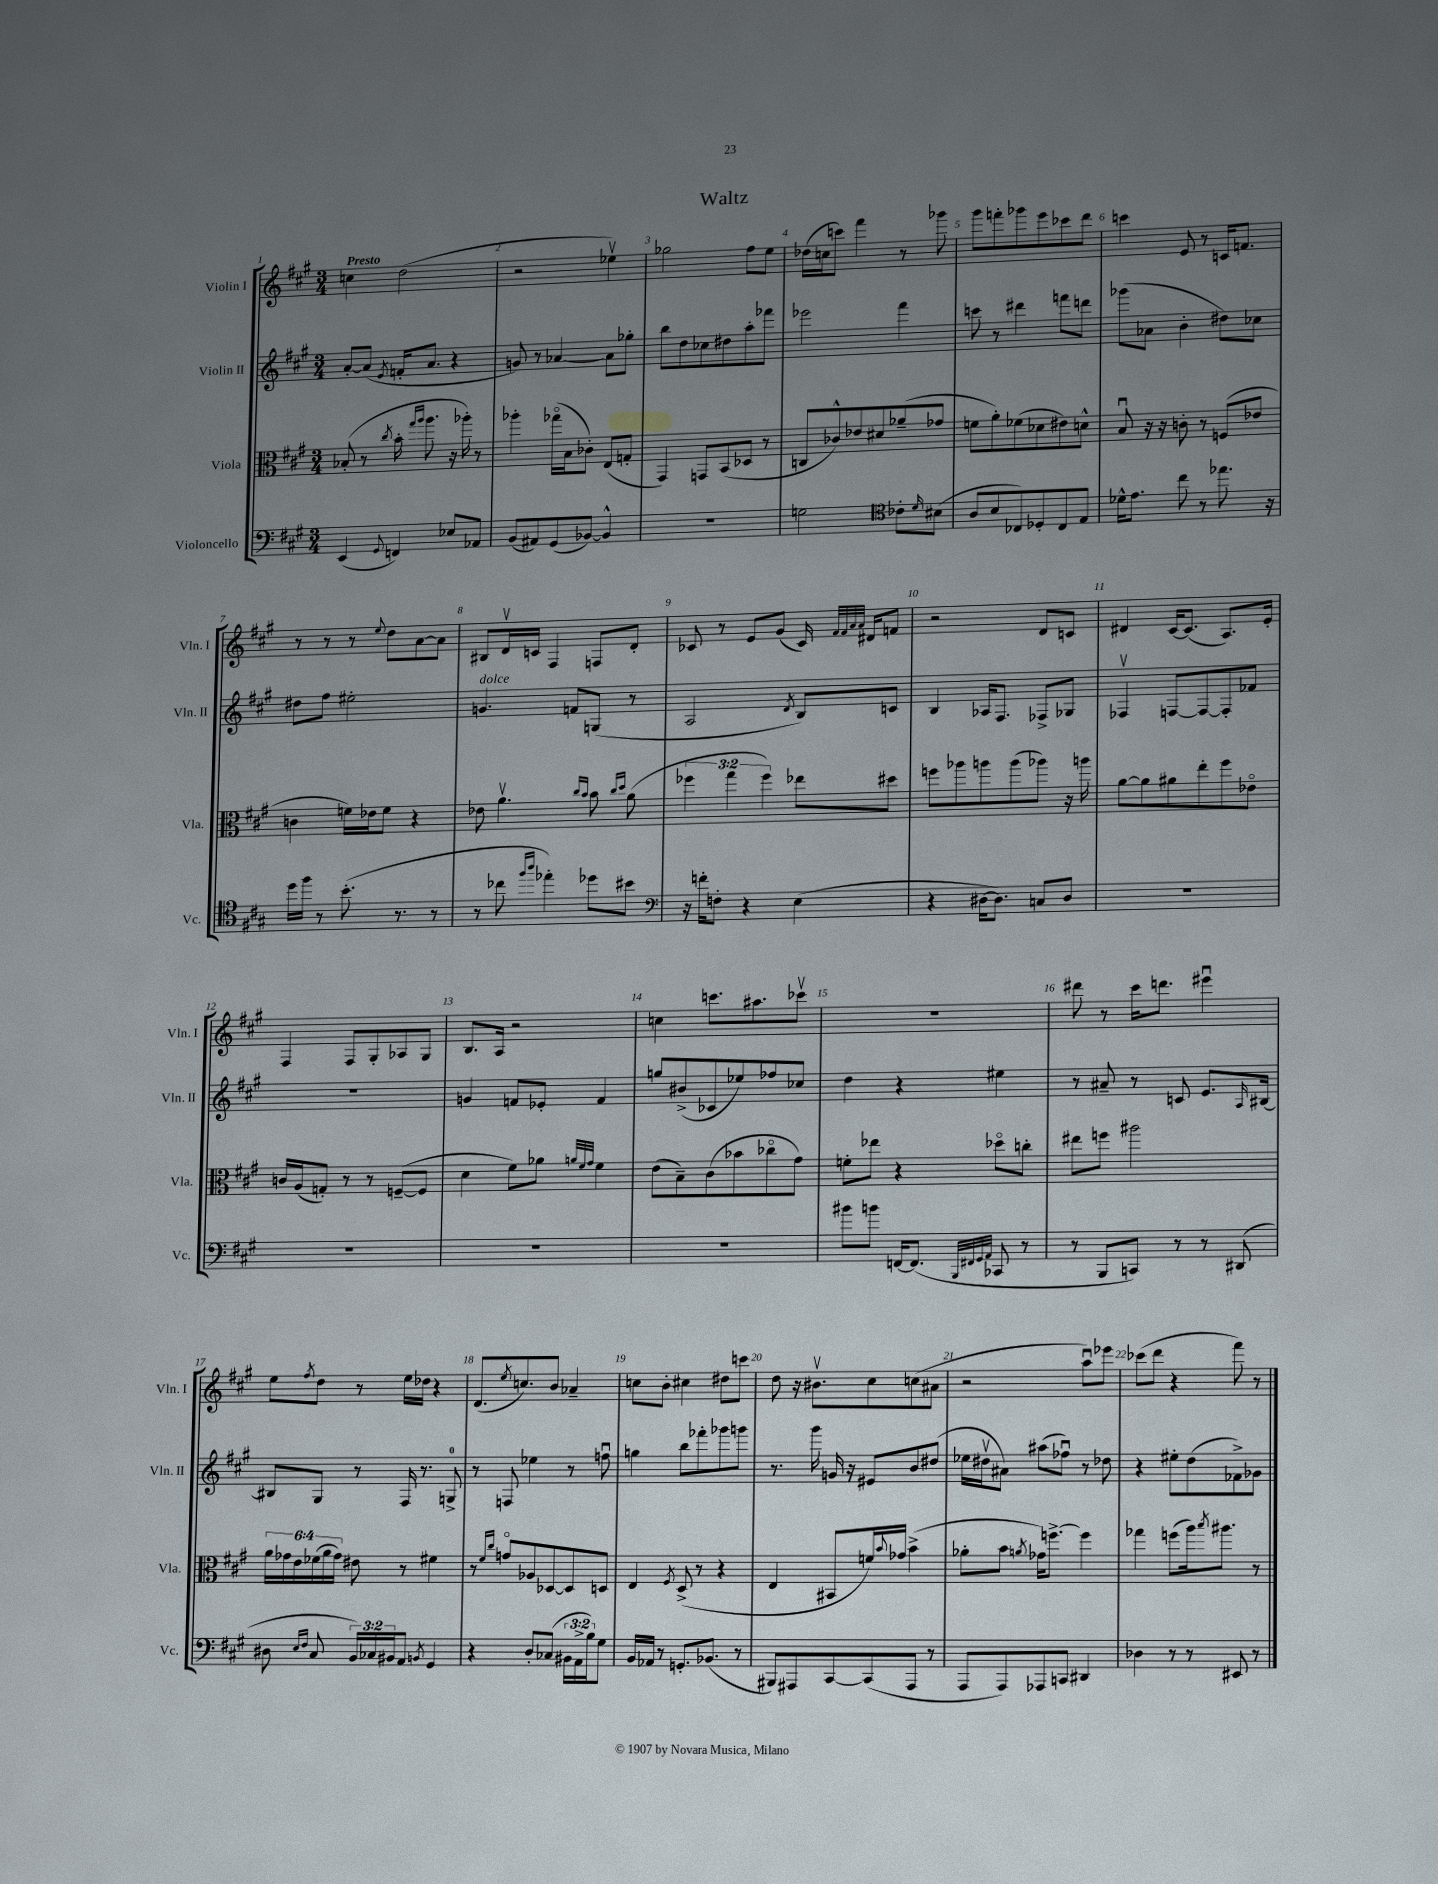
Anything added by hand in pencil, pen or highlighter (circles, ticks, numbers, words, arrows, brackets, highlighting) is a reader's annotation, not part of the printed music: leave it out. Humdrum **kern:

**kern	**kern	**kern	**kern
*staff4	*staff3	*staff2	*staff1
*clefF4	*clefC3	*clefG2	*clefG2
*k[f#c#g#]	*k[f#c#g#]	*k[f#c#g#]	*k[f#c#g#]
*M3/4	*M3/4	*M3/4	*M3/4
(4EE	(8B-'	[8a'	4cc
.	8r	(8a]	.
8qqGG#	8qcc#	8qe	.
4FF)	16b'	16f'	(2dd
.	16qqgg#	.	.
.	16qqaa	.	.
.	8.aa	8.a	.
8E-	16r	4r	.
.	16aa-')	.	.
8AA-	8r	.	.
=	=	=	=
(8BB	4aa-'	8g)	2r
8AA#)	.	8r	.
(8GG#	(16gg-o	[4a-	.
.	16B	.	.
[8BB-)	8c-')	.	.
4BB-^^]	(8E	8a-]	4ee-v)
.	8G'	8gg-'	.
=	=	=	=
2.r	4GG#)	8bb	2gg-
.	.	8dd	.
.	8GG	8cc-	.
.	(8BB	8dd#	.
.	8D-	8aa'	8ff#
.	8r	8fff-	8ee
=	=	=	=
2G	8C	2eee-	(16dd-
.	.	.	16cc
.	8c-^^)	.	8ccc)
.	8e-	.	4fff#
.	8d#	.	.
*clefC4	*	*	*
8c-'	(8a-~	4fff#	8r
16qqd	.	.	.
(8B#	8g-	.	8ggg-
=	=	=	=
8A	8f	8ccc	8ggg#
8B	8a')	8r	8fff'
8C-)	(8f-	4ddd#	8ggg-
8D-'	8d-	.	8eee
8C-	8e#)	8fff	8ccc-
8E	8d^^	8ddd	8ddd
=	=	=	=
16d-^^	8Bu	(8ggg-	4ccc
8.e	.	.	.
.	16r	8a-	.
.	16r	.	.
8cc#	8c'	4b'	8e
8r	8r	.	8r
8.ee-	(8F	8dd#)	16c
.	.	.	8.f
.	8e-	8cc-	.
16r	.	.	.
=	=	=	=
16dd	4c	8dd#	8r
16ff#	.	.	.
8r	.	8ff#	8r
(8.b'	16f)	2ee#'	8r
.	16e-	.	.
.	.	.	8qqee
.	8f	.	8dd
8.r	.	.	.
.	4r	.	[8a
8r	.	.	8a]
=	=	=	=
8r	8e-	4.g	8B#
8cc-	4.av	.	16dv
.	.	.	16c
16qqff#	.	.	.
16qqaa	.	.	.
4ee-')	.	.	4F#
.	.	8f	.
.	16qqcc#	.	.
.	16qqb	.	.
8dd-	8b	(8G	8F
.	16qqcc#	.	.
.	16qqdd	.	.
8b#	(8a	8r	8d'
=	=	=	=
*clefF4	*	*	*
16r	6ff-	2A	8c-
16f'	.	.	.
8F'	.	.	8r
.	6gg#	.	.
4r	.	.	8e
.	6ff-)	.	.
.	.	.	(8g#
.	.	8qd	.
(4E	8ee-	8B)	16c-)
.	.	.	32qqf#
.	.	.	32qqf#
.	.	.	32qqa
.	.	.	32qqa
.	.	.	16d#
.	8dd#	8c	8f
=	=	=	=
4r	8ff	4B	2r
.	8aa-	.	.
[16D#	8aa	16A-	.
8.D#])	.	8.F#	.
.	(8aa	.	.
8C	8aa-)	8F-^	8d
8D#	16r	8G-	8c
.	16aa	.	.
=	=	=	=
2.r	[8a	4F-v	4d#
.	8a]	.	.
.	8a#	[8F	[16c#
.	.	.	(8.c#]
.	8ee'	8F_	.
.	8ff#	8F']	8.A)
.	8e-o	8f-	.
.	.	.	16e'
=	=	=	=
2.r	16c	2.r	4F#
.	(16A	.	.
.	8G')	.	.
.	8r	.	8F#
.	8r	.	8G#'
.	([8F~	.	8A-
.	8F]	.	8G#
=	=	=	=
2.r	4d	4g	8.B
.	.	.	16A
.	8f#)	8f	2r
.	8a-	8e-'	.
.	32qqa	.	.
.	32qqf#	.	.
.	32qqg#	.	.
.	4f#	4f	.
=	=	=	=
2.r	(8e	8gg	4cc
.	8B~)	(8b#^	.
.	(8c#	8c-	8.ccc
.	8b-	8ee-)	.
.	.	.	8.aa#
.	8cc-o	8ff-	.
.	8g#)	8cc-	8ccc-v
=	=	=	=
8b#	8f'	4dd	2.r
8b	8ee-	.	.
[16FF	4r	4r	.
(8.FF]	.	.	.
32qqBBB	.	.	.
32qqFF#	.	.	.
32qqGG#	.	.	.
32qqAA	.	.	.
8CC-	8dd-o	4ee#	.
8r	8cc'	.	.
=	=	=	=
8r	8ee#	8r	8ddd#
8BBB	8ff	8a#~	8r
8CC)	2aa#	8r	16ccc#
.	.	.	8.ddd
8r	.	8c	.
8r	.	8.e	4eee#u
(8DD#	.	.	.
.	.	16qqA	.
.	.	[16B#	.
=	=	=	=
8D#	24a	8B#]	8ee
.	24g-	.	.
.	24e	.	.
16qqE	.	.	.
16qqF#	.	.	8qff#
8C#	(24f-	8G#	8dd
.	24a	.	.
.	24g-)	.	.
24BB)	8e#	8r	8r
24C-	.	.	.
24BB#	.	.	.
8AA	8r	16F#	16ee
.	.	8.r	16dd-
8qBB	.	.	.
4GG#	4f#	.	4r
.	.	8G^	.
=	=	=	=
4r	8r	8r	(8.d
.	16qqf#	.	.
.	16qqcc#	.	.
.	8go	8F	.
.	.	.	8qee
.	.	.	8.cc)
8D'	8A-	4ee-	.
(8C-	[8D-	.	8b
24BB#	8D-]	8r	4a-~
24AA^	.	.	.
24B)	.	.	.
8G#	8D	8ffu	.
=	=	=	=
16BB	4E	4gg	8cc
16AA-	.	.	.
8r	.	.	8b'
.	8qF#	.	.
8.GG'	(8D^	8bb	4cc#
.	8r	8fff-'	.
(8.BB-	.	.	.
.	4r	8ggg-	8dd#
8r	.	8ggg	8ccc
=	=	=	=
8BBB#)	4E	8.r	8dd
8AAA#	.	.	16r
.	.	16ggg#	8.b#v
[8CC#	8BB#	16g	.
.	.	16r	.
(8CC#]	16f)	8e#	8cc#
.	8qqb	.	.
.	16g-	.	.
8AAA#	(4b^	8b	(8cc
8r	.	(8dd#	8a#
=	=	=	=
8AAA	8a-'	16ee-	2r
.	.	16dd#v	.
8AAA)	8b	8a#)	.
.	8qa	.	.
8AAA-	16g-)	(8aa#	.
.	[8.ff^	.	.
8CC	.	8ff-u)	.
4DD#	4ff]	8r	8aau)
.	.	8dd-	8eee-
=	=	=	=
4D-	4gg-	4r	(8ccc-
.	.	.	8ddd
8r	(8ff	8ee#'	4r
8r	16aa)	(8dd	.
.	8qbb	.	.
.	8.aa#	.	.
8EE#	.	8f-^)	8fff#)
8r	8r	8g-	8r
==	==	==	==
*-	*-	*-	*-
